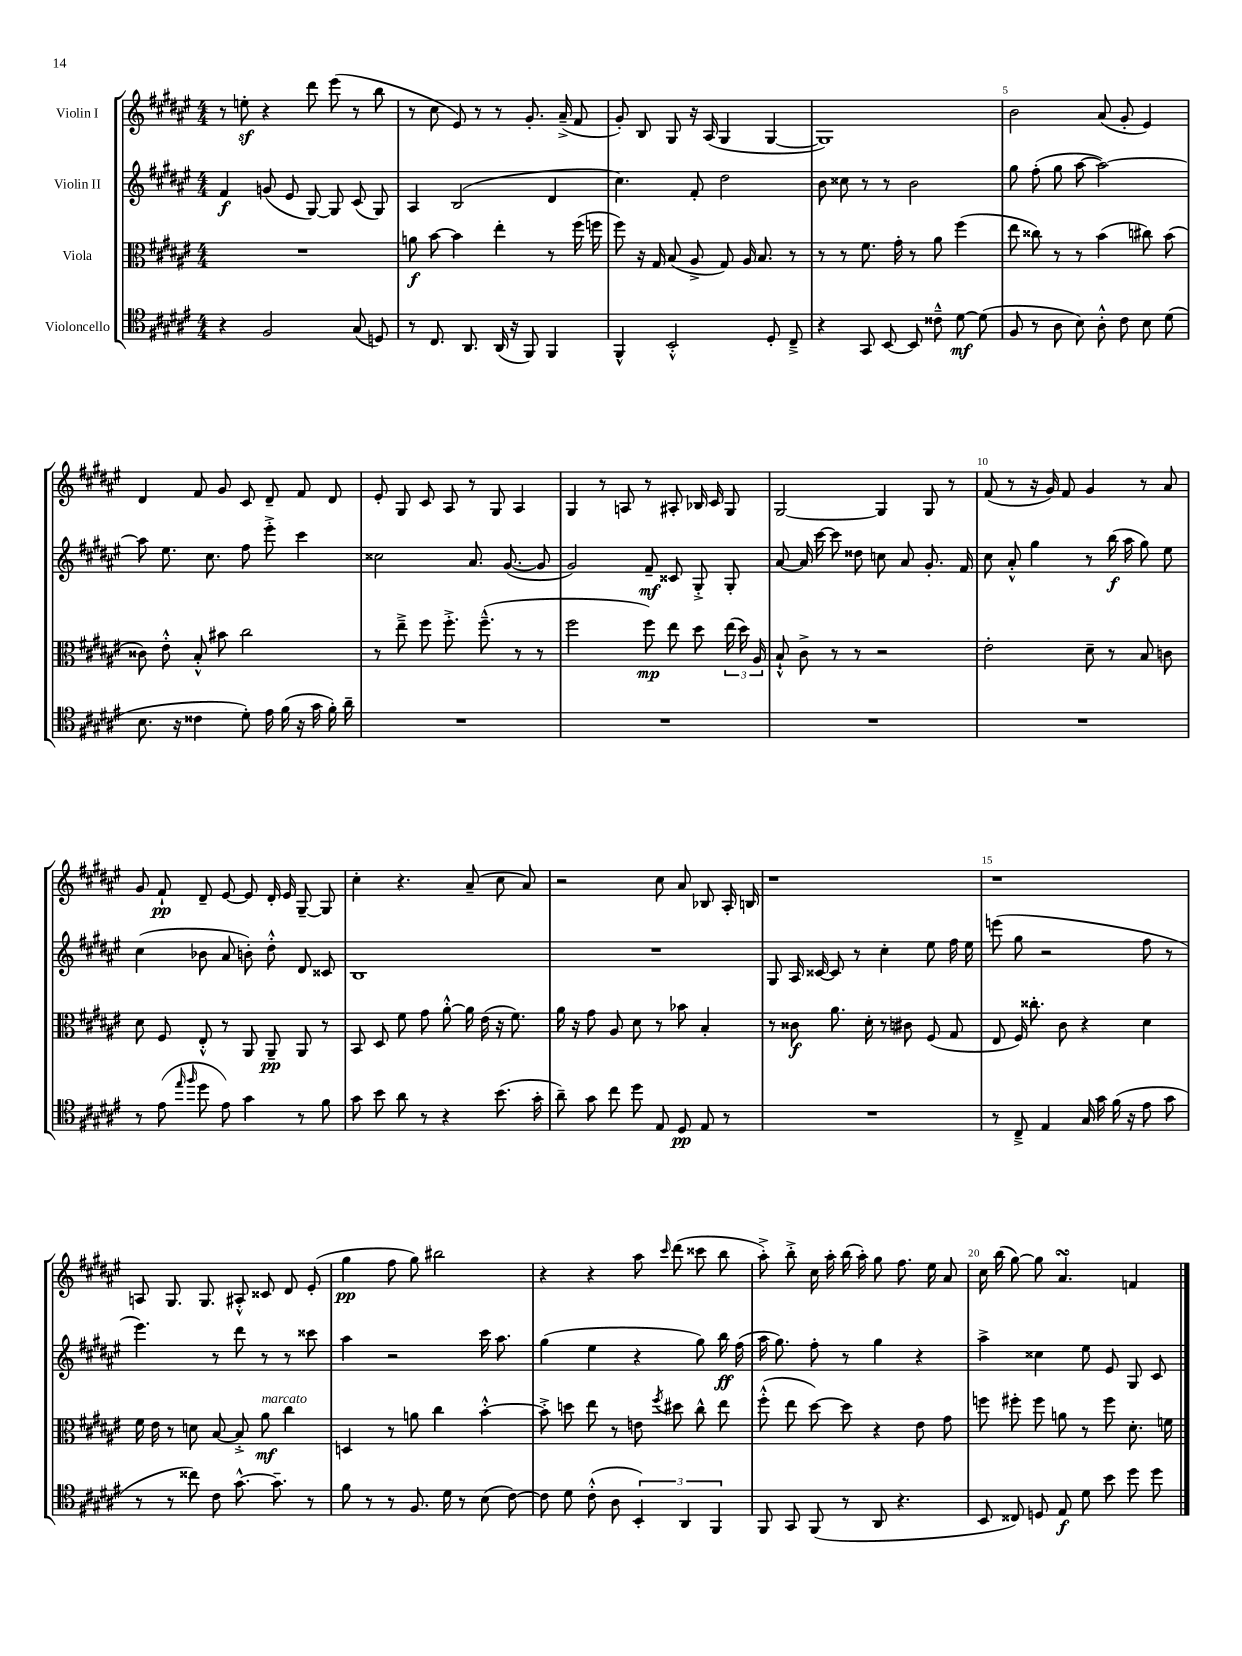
<<
\new StaffGroup <<
\new Staff = "s0" \with { instrumentName = "Violin I" } {
    \clef treble \key fis \major \numericTimeSignature \time 4/4
    \autoBeamOff r8 e''8-.\sf r4 dis'''8 eis'''8( r8 b''8 |
    r8 cis''8 eis'8) r8 r8 gis'8.-. ais'16--->( fis'8 |
    gis'8-.) b8 gis8 r16 ais16( gis4 gis4~ |
    gis1) |
    b'2 ais'8( gis'8-. eis'4) |
    dis'4 fis'8 gis'8 cis'8 dis'8-- fis'8 dis'8 |
    eis'8-. gis8 cis'8 ais8 r8 gis8 ais4 |
    gis4 r8 a8 r8 ais8-. bes16 cis'16 gis8 |
    gis2~ gis4 gis8 r8 |
    fis'8( r8 r16 gis'16) fis'8 gis'4 r8 ais'8 |
    gis'8 fis'8-!\pp dis'8-- eis'8~ eis'8 dis'16-. eis'16 gis8~-- gis8 |
    cis''4-. r4. ais'8--( cis''8 ais'8) |
    r2 cis''8 ais'8 bes8 ais16-. b16 |
    r1 |
    r1 |
    a8 gis8. gis8. ais8-.-^ cisis'8 dis'8 eis'8-.( |
    gis''4\pp fis''8 gis''8) bis''2 |
    r4 r4 ais''8 \grace { cis'''16 } dis'''8( cisis'''8 b''8 |
    ais''8-.->) b''8-.-> cis''16 ais''16-. b''16( ais''16-.) gis''8 fis''8. eis''16 ais'8 |
    cis''16 b''16( gis''8~) gis''8 ais'4.\turn f'4 \bar "|." |
}
\new Staff = "s1" \with { instrumentName = "Violin II" } {
    \clef treble \key fis \major \numericTimeSignature \time 4/4
    \autoBeamOff fis'4\f g'8( eis'8 gis8~) gis8 cis'8( gis8) |
    ais4 b2( dis'4 |
    cis''4.) fis'8-. dis''2 |
    b'8 cisis''8 r8 r8 b'2 |
    gis''8 fis''8-.( gis''8 ais''8~ ais''2~) |
    ais''8 eis''8. cis''8. fis''8 eis'''8-.-> cis'''4 |
    cisis''2 ais'8. gis'8.~( gis'8 |
    gis'2) fis'8--\mf cisis'8 gis8-.-> gis8-. |
    ais'8~ ais'16 cis'''16~ cis'''8 disis''8 c''8 ais'8 gis'8.-. fis'16 |
    cis''8 ais'8-.-^ gis''4 r8 b''16\f( ais''16 gis''8) eis''8 |
    cis''4( bes'8 ais'8 b'8-.) dis''8-.-^ dis'8 cisis'8 |
    b1 |
    R1 |
    gis8 ais16 cisis'16~ cisis'8 r8 cis''4-. eis''8 fis''16 eis''16 |
    e'''8( gis''8 r2 fis''8 r8 |
    eis'''4.) r8 dis'''8 r8 r8 cisis'''8 |
    ais''4 r2 cis'''16 ais''8. |
    gis''4( eis''4 r4 gis''8) b''16\ff fis''16( |
    ais''16 gis''8.) fis''8-. r8 gis''4 r4 |
    ais''4-> cisis''4 eis''8 eis'8 gis8 cis'8 \bar "|." |
}
\new Staff = "s2" \with { instrumentName = "Viola" } {
    \clef alto \key fis \major \numericTimeSignature \time 4/4
    \autoBeamOff R1 |
    a'8\f b'8~ b'4 eis''4-. r8 fis''16( f''16 |
    fis''8) r16 gis16 b8( ais8-> gis8) ais16 b8. r8 |
    r8 r8 fis'8. gis'16-. r8 ais'8 fis''4( |
    eis''8 cisis''8) r8 r8 b'4( cis''8) b'8( |
    cisis'8) eis'8-.-^ b8-.-^ bis'8 cis''2 |
    r8 eis''8---> fis''8 fis''8.-.-> fis''8.---^( r8 r8 |
    fis''2 fis''8\mp) eis''8 dis''8 \tuplet 3/2 { eis''16( dis''16) ais16 } |
    b8-!-^ cis'8-> r8 r8 r2 |
    eis'2-. dis'8-- r8 b8 c'8 |
    dis'8 fis8 eis8-.-^ r8 ais,8 ais,8--\pp ais,8 r8 |
    b,8 dis8 fis'8 gis'8 ais'8~-.-^ ais'16 eis'16( r16 fis'8.) |
    ais'16 r16 gis'8 ais8 dis'8 r8 bes'8 b4-. |
    r8 cisis'8\f ais'8. dis'16-. r8 cis'8 fis8( gis8 |
    eis8 fis16) cisis''8.-. cis'8 r4 dis'4 |
    fis'16 eis'16 r8 d'8 b8~ b8-.-> ais'8\mf^\markup { \italic "marcato" } cis''4 |
    d4 r8 a'8 cis''4 b'4~-.-^ |
    b'8-.-> d''8 eis''8 r8 e'8 \acciaccatura { fis''8 } dis''8 cis''8-^ eis''8 |
    fis''8-.-^( eis''8 dis''8~) dis''8 r4 eis'8 gis'8 |
    f''8 fis''8-. fis''8 a'8 r8 fis''8 dis'8.-. f'16 \bar "|." |
}
\new Staff = "s3" \with { instrumentName = "Violoncello" } {
    \clef tenor \key fis \major \numericTimeSignature \time 4/4
    \autoBeamOff r4 fis2 gis8( d8) |
    r8 cis8. ais,8. ais,16( r16 fis,8) fis,4 |
    fis,4-^ b,2-.-^ dis8-. cis8---> |
    r4 gis,8 b,8~ b,8 cisis'8---^ dis'8~\mf dis'8( |
    fis8 r8 ais8 b8) ais8-.-^ cis'8 b8 dis'8( |
    b8. r16 cisis'4 dis'8-.) eis'16 fis'16( r16 gis'16 fis'16-.) ais'16-- |
    R1 |
    R1 |
    R1 |
    R1 |
    r8 eis'8( \grace { eis''16 fis''16 } dis''8 eis'8) gis'4 r8 fis'8 |
    gis'8 b'8 ais'8 r8 r4 b'8.( gis'16-. |
    ais'8--) gis'8 cis''8 dis''8 eis8 dis8\pp eis8 r8 |
    R1 |
    r8 cis8---> eis4 gis16 gis'16 fis'16( r16 eis'8 gis'8 |
    r8 r8 cisis''8) cis'8 gis'8.~-^ gis'8.-- r8 |
    fis'8 r8 r8 fis8. dis'16 r8 b8( cis'8~) |
    cis'8 dis'8 cis'8-.-^( ais8 \tuplet 3/2 { b,4-.) ais,4 fis,4 } |
    fis,8 gis,8 fis,8( r8 ais,8 r4. |
    b,8 cisis8) d8 eis8\f dis'8 b'8 dis''8 dis''8 \bar "|." |
}
>>
>>
\layout { \context { \Score \override BarNumber.break-visibility = ##(#f #t #t) barNumberVisibility = #(every-nth-bar-number-visible 5) } }
